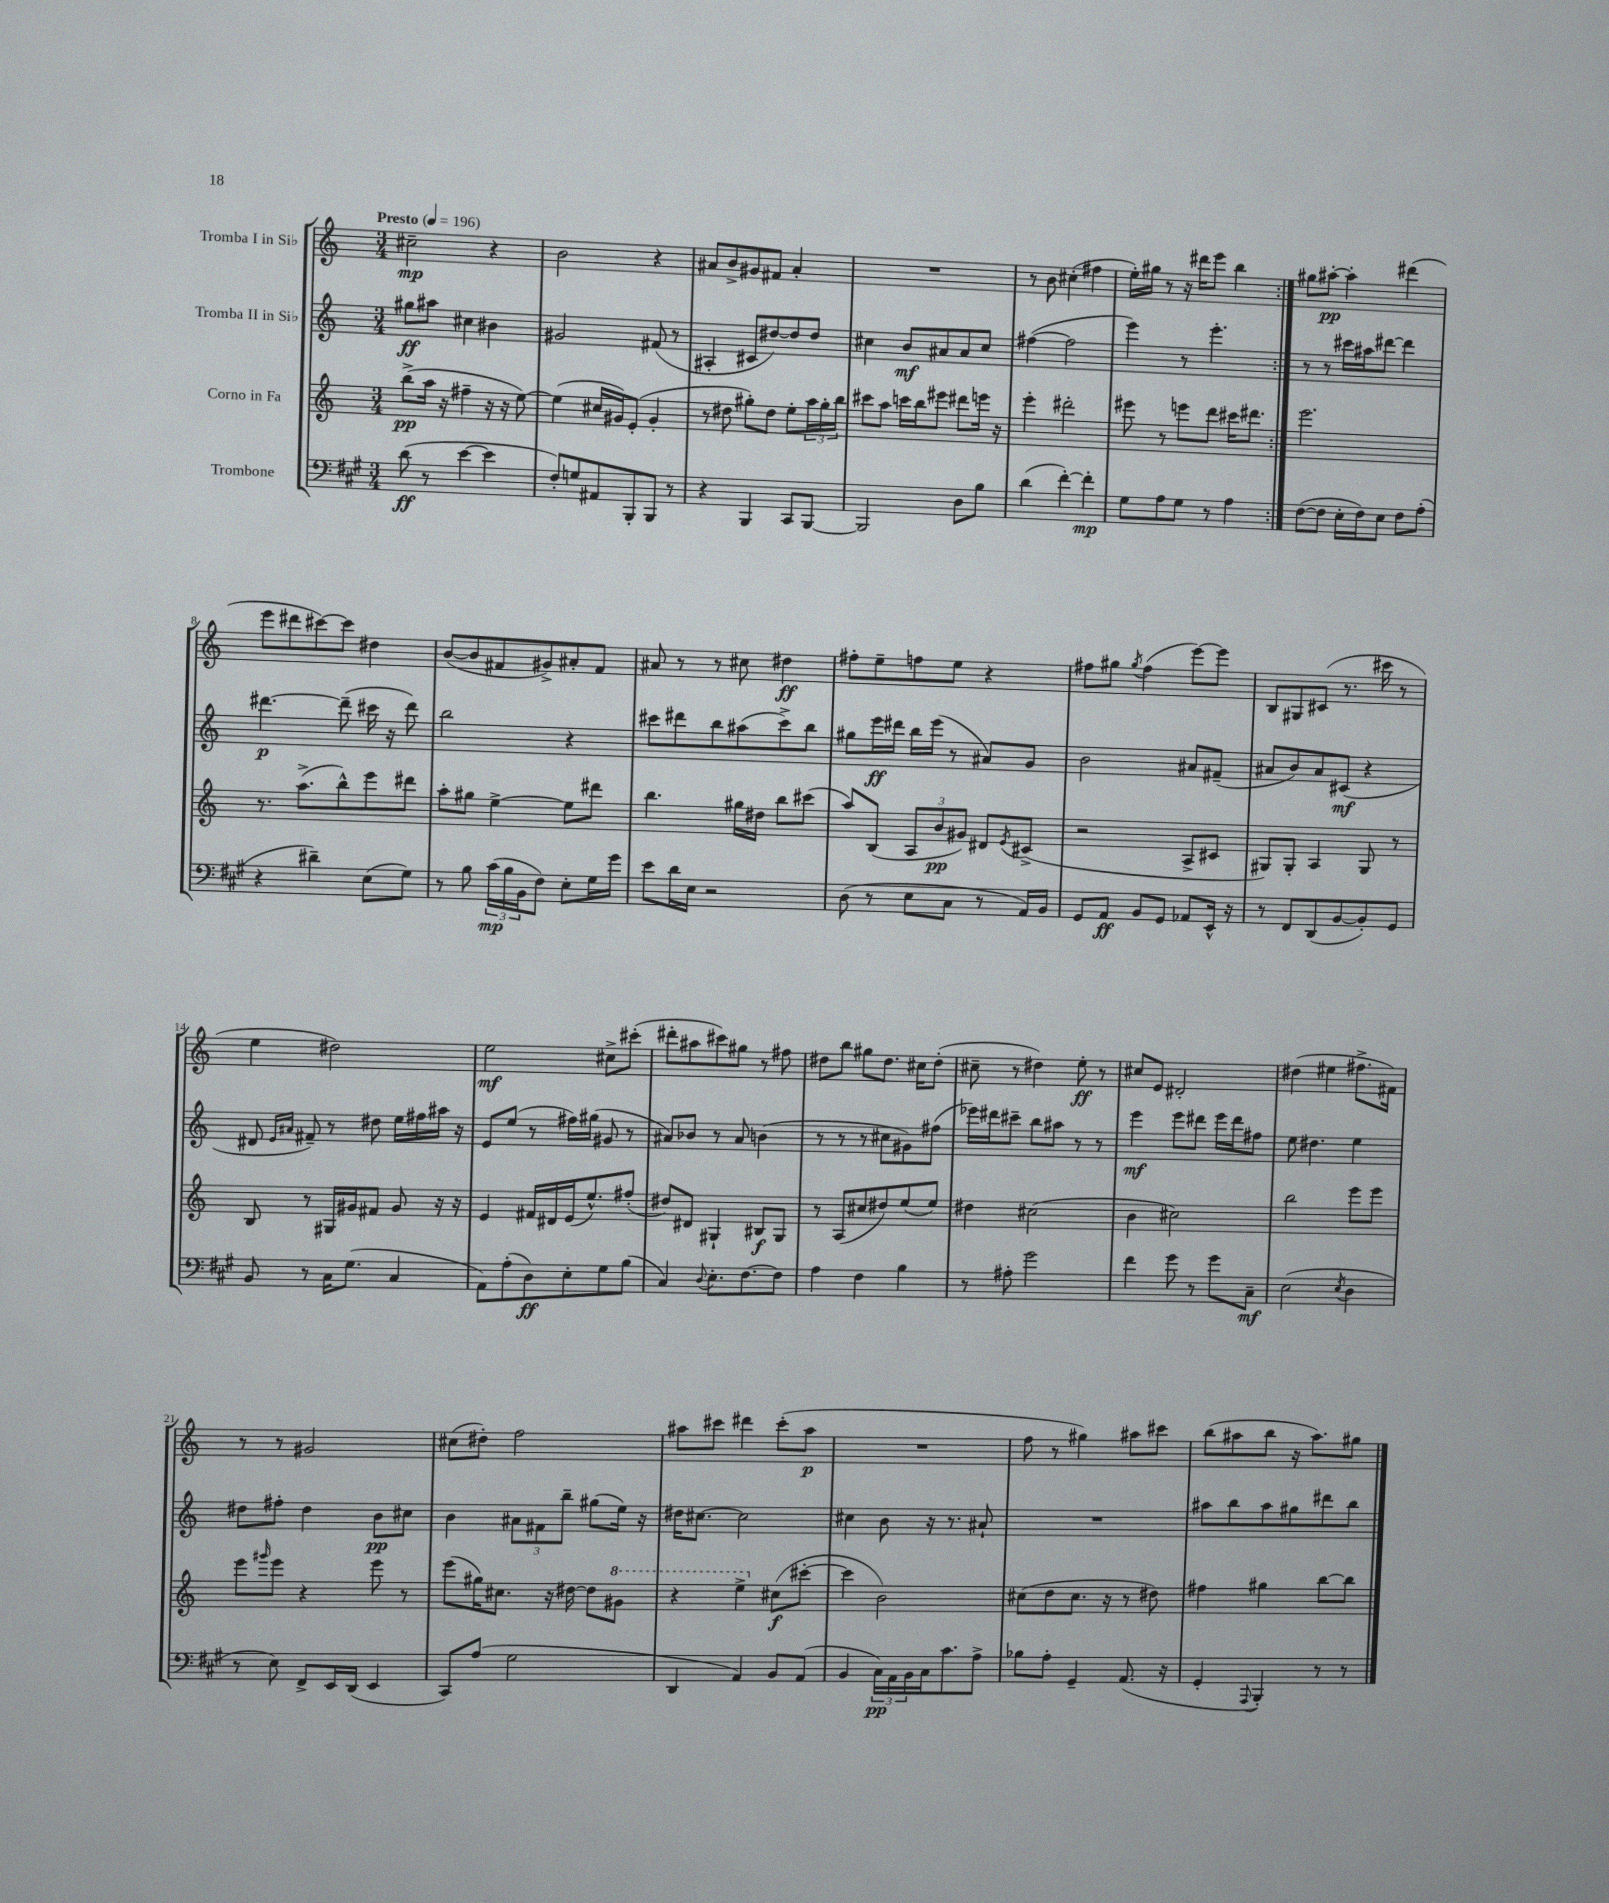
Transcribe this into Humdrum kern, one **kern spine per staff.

**kern	**kern	**kern	**kern
*staff4	*staff3	*staff2	*staff1
*clefF4	*clefG2	*clefG2	*clefG2
*k[f#c#g#]	*k[]	*k[]	*k[]
*M3/4	*M3/4	*M3/4	*M3/4
*MM196	*MM196	*MM196	*MM196
(8d	(8bb^	8gg#	2cc#~
8r	16aa	8aa#	.
.	16r	.	.
[4e	4ff#~	4cc#	.
4e]	16r	4b#	4r
.	16r	.	.
.	[8ee)	.	.
=	=	=	=
8F#')	(4ee]	2g#	2b
8G	.	.	.
8AA#	16cc#	.	.
.	16g#)	.	.
8BBB'	(8e'	.	.
8BBB	4g#'	(8f#	4r
8r	.	8r	.
=	=	=	=
4r	8r	4A#'	8a#
.	8dd#	.	8b^
4BBB	8gg#')	8c#	8g#
.	8dd#	[8dd#)	8f#
8CC#	8ee'	8dd#]	4a#'
[8BBB	24aa	8dd#	.
.	24gg#'	.	.
.	24bb	.	.
=	=	=	=
2BBB]	8ccc#	4cc#	2.r
.	8aa	.	.
.	16ccc	8b	.
.	16bb	.	.
.	8eee#	8a#	.
8D	8ddd#	8a#	.
8B	16eee	8cc#	.
.	16r	.	.
=	=	=	=
(4d	4eee'	([4ff#	8r
.	.	.	8b
[4f#')	2ddd#'	2ff#]	(4cc#'
4f#']	.	.	4ff#
=	=	=	=
8G#	8eee#	4eee)	16ee')
.	.	.	16gg#
8A	8r	.	8r
8G#	8eee	8r	16r
.	.	.	16ddd#
8r	8ddd	4.eee'	8eee
4A	16ccc#	.	4bb
.	8.ddd#	.	.
=:|!	=:|!	=:|!	=:|!
([8F#	2.eee	8r	8gg#
8F#]	.	8r	[8aa#'
16E'	.	16ccc#	4aa#']
16F#)	.	16aa#	.
8E	.	[8ddd#	.
8F#	.	4ddd#]	(4ddd#
(8A'	.	.	.
=	=	=	=
4r	8.r	[4.ddd#	8eee
.	.	.	8ddd#
.	(8.aa^	.	.
4d#~)	.	.	[8ccc#)
.	8bb^^)	(8ddd#~]	8ccc#]
(8E	8eee	16ccc#	4dd#
.	.	16r	.
8G#)	8ddd#	8ddd#)	.
=	=	=	=
8r	8aa'	2bb	([8b
8B	8gg#	.	8b]
(24c#	[4ee^	.	8f#
24B	.	.	.
24BB	.	.	.
8F#)	.	.	8g#^)
8E'	8ee]	4r	8a#'
16G#	8ddd#	.	8f#
16g#	.	.	.
=	=	=	=
8e	4.bb	8ccc#	8a#
16d	.	8ddd#	8r
16E	.	.	.
2r	.	8bb	8r
.	16gg#	(8aa#	8cc#
.	16dd#	.	.
.	8bb	8ccc#^)	4dd#
.	(8ccc#	8bb	.
=	=	=	=
(8D	8aa)	8gg#	8ff#'
8r	(8B	16eee	8ee~
.	.	16ddd#	.
8E	12A	16bb	8ff
.	.	(16eee	.
.	12b	.	.
8C#	.	8r	8ee
.	12g#)	.	.
8r	8d#	8a#)	4r
.	8qe	.	.
16AA)	(8c#^	8g	.
16BB	.	.	.
=	=	=	=
8GG#	2r	2b	8ff#
8AA	.	.	8gg#
.	.	.	8qgg#
8BB	.	.	(4ff#
8GG#	.	.	.
8AA-	8A^	8a#	[8eee)
16EE^^	8c#	(8f#~	8eee]
16r	.	.	.
=	=	=	=
8r	8G#)	8a#	8B
8FF#	8G#'	8b)	8G#
(8DD	4A	8a#	(8c#
[8BB	.	(8c#	8.r
8BB'])	8G#	4r	.
.	.	.	16ccc#
8GG#	8r	.	8r
=	=	=	=
8BB	8B	8d#	4ee
.	.	16qqe	.
.	.	16qqa#	.
8r	8r	8f#~)	.
16C#	16G#	8r	2dd#)
(8.G#	16g#	.	.
.	8f#	8dd#	.
4C#	8g#	16ee	.
.	.	16ff#	.
.	16r	16aa#	.
.	16r	16r	.
=	=	=	=
8AA)	4e	8e	2ee
(8A'	.	(8ee	.
8D)	16f#	8r	.
.	16d#	.	.
8E'	(16e	16ff#)	.
.	8.ee^^)	(16gg#	.
8G#	.	8g#	8cc#^
(8B	(8ff#'	8r	(8ccc#'
=	=	=	=
4C#)	8dd#)	8a#)	8ddd#'
.	8d#	8b-	8aa#
8qqD	.	.	.
8.E'	4G#`	8r	8ccc#)
.	.	8a#	8gg#
[8.F#	.	.	.
.	8B#	(4b	8r
8F#]	8G#	.	8ff#
=	=	=	=
4A	8r	8r	8dd#
.	(8A	8r	8bb
4F#	8cc#	8r	8gg#
.	8dd#)	8cc#	8.dd#
4B	(8ee	8g#)	.
.	.	.	16cc#
.	8ee)	(8ff#	(8dd#'
=	=	=	=
8r	4dd#	16eee-)	8cc#~
.	.	16ddd#	.
8A#'	.	8ccc#~	8r
2g#	(2cc#	8bb	4dd#)
.	.	8aa#	.
.	.	8r	8ee'
.	.	8r	8r
=	=	=	=
4f#	4b	4eee	8cc#
.	.	.	8e
8g#	2cc#)	8eee	2d#'
8r	.	8ddd#	.
8g#	.	16eee	.
.	.	16ddd#	.
8C#~	.	8ff#	.
=	=	=	=
(2E	2bb	8ee	(4dd#
.	.	4.dd#	.
.	.	.	4ee#
8qE	.	.	.
4D	8eee	4ee	8.ff#^
.	8eee	.	.
.	.	.	16f#)
=	=	=	=
8r	8eee	8dd#	8r
.	16qqggg#	.	.
8E)	8eee	8ff#'	8r
8FF#^	4r	4dd#	2g#
16EE	.	.	.
(16DD	.	.	.
4EE	8eee	8b	.
.	8r	8cc#	.
=	=	=	=
8CC#)	(8eee	4b	(8cc#
(8A	16gg#)	.	8dd#')
.	8.cc#	.	.
2G#	.	12a#	2ff
.	.	12f#	.
.	16r	.	.
.	.	12bb~	.
.	[16dd#	.	.
.	8dd#]	(8gg#	.
.	8gg#	16ee)	.
.	.	16r	.
=	=	=	=
4DD	4r	16dd#	8aa#
.	.	[8.cc#	.
.	.	.	8ccc#
4AA)	4eee^	2cc#]	4ddd#
8BB	(8cc#	.	(8ccc#'
(8AA	[8ccc#'	.	8aa#
=	=	=	=
4BB	4ccc#]	4cc#	2.r
24C#)	2b)	8b	.
24AA	.	.	.
24BB	.	.	.
16C#	.	16r	.
8.c#	.	8.r	.
8A^	.	8a#`	.
=	=	=	=
8B-	(8cc#	2.r	8ff
8A'	8dd	.	8r
4GG#~	8.cc#	.	4gg#)
.	16r	.	.
(8.AA	8r	.	8aa#
.	8dd#)	.	8ccc#
16r	.	.	.
=	=	=	=
4GG#'	4ff#	8aa#	(8bb
.	.	8bb	8aa#
8qqAAA	.	.	.
4BBB')	4gg#	8aa#	8bb
.	.	8gg#	16r
.	.	.	8.aa#)
8r	[8bb	8ddd#	.
8r	8bb]	8bb	8gg#
==	==	==	==
*-	*-	*-	*-
